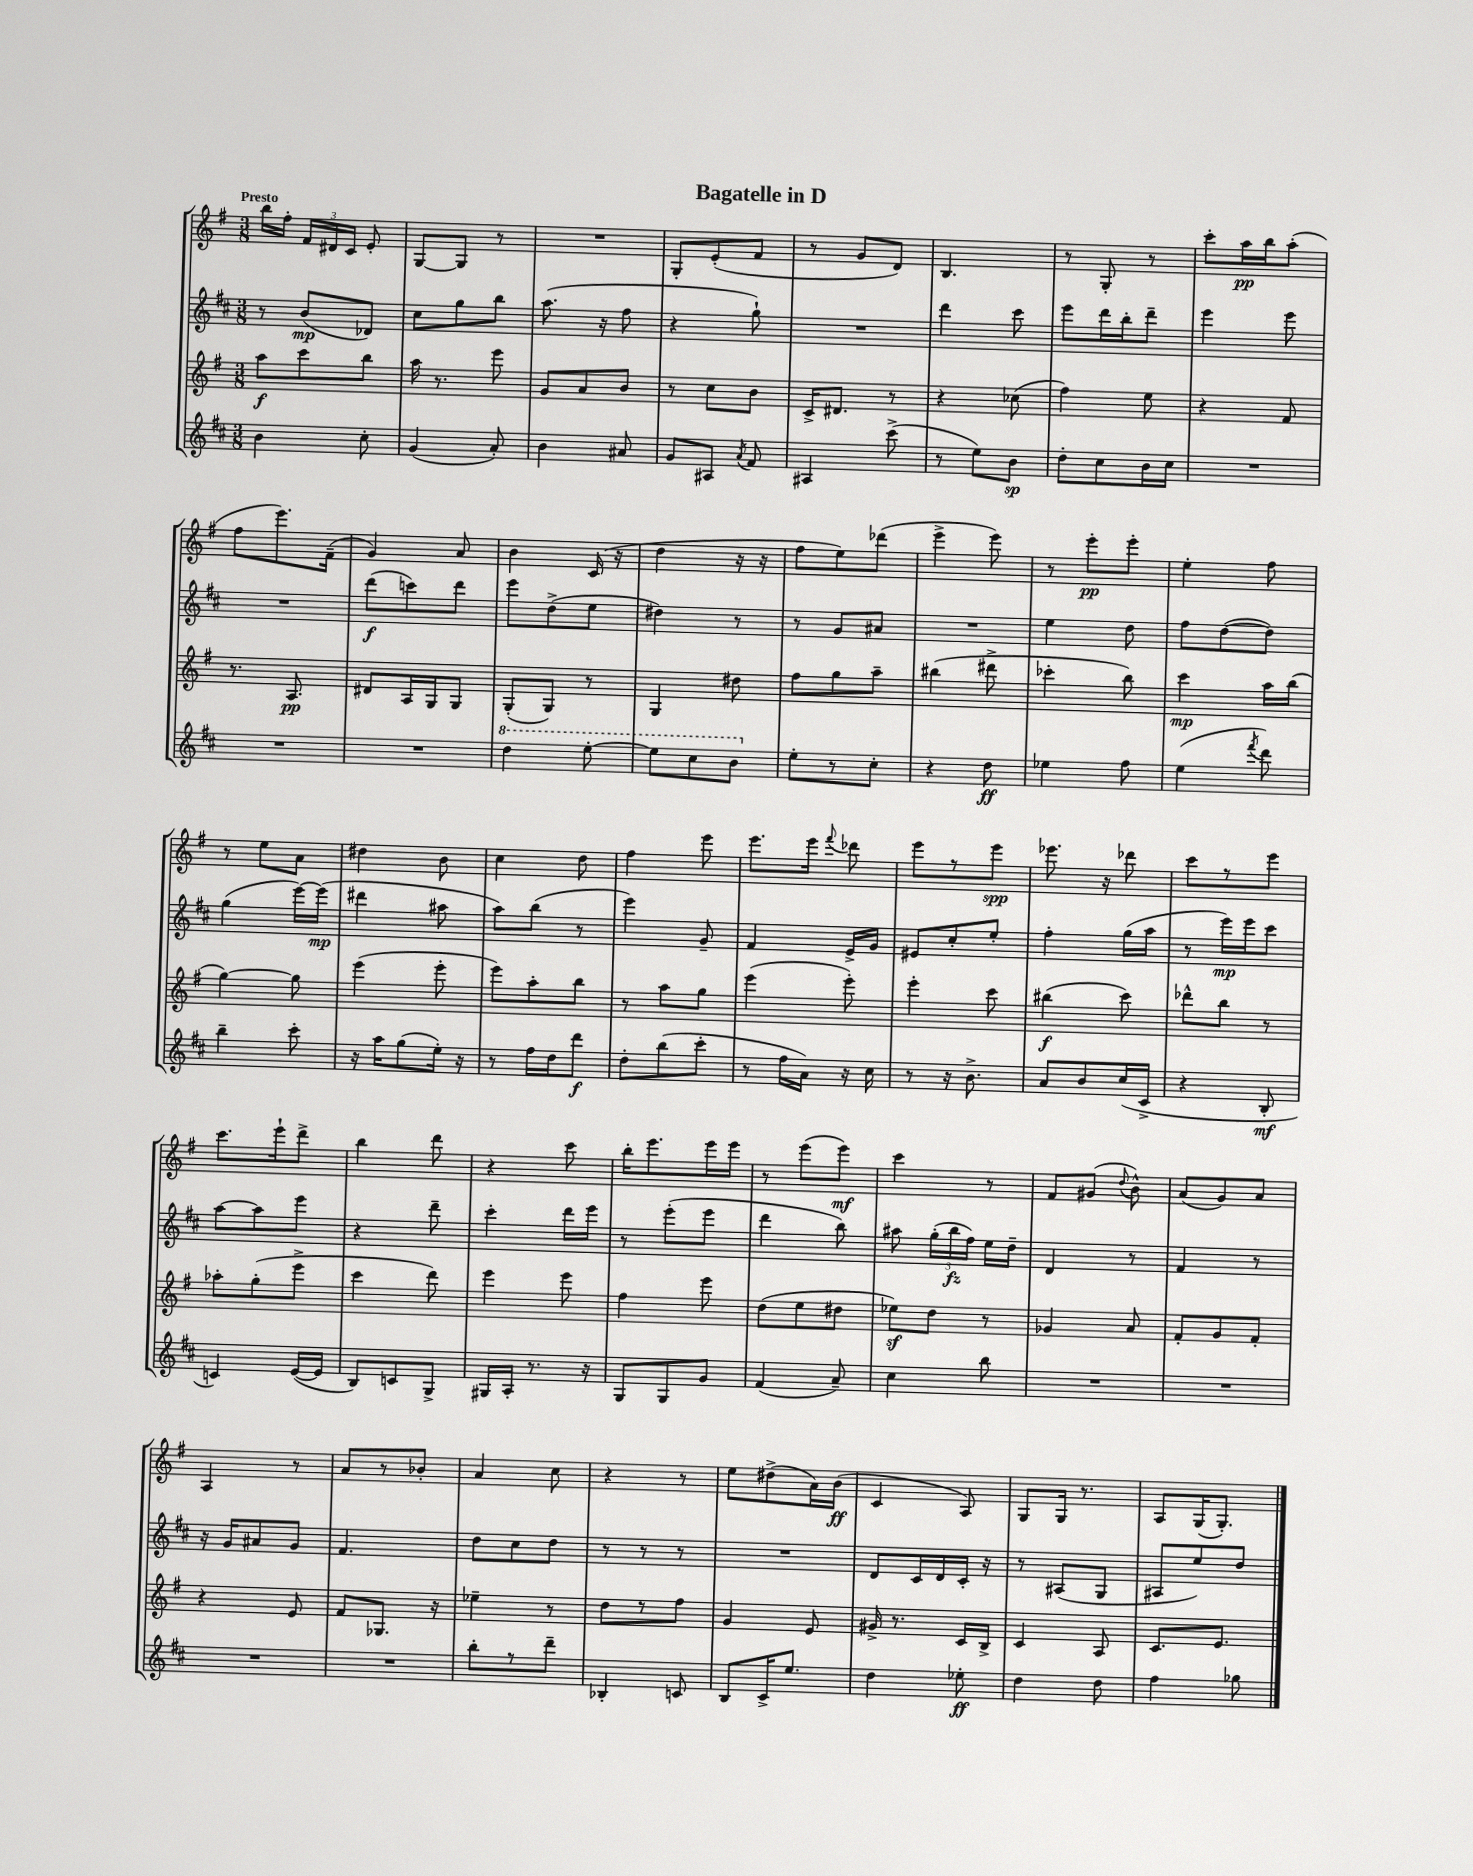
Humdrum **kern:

**kern	**dynam	**kern	**dynam	**kern	**dynam	**kern	**dynam
*part4	*part4	*part3	*part3	*part2	*part2	*part1	*part1
*staff4	*staff4	*staff3	*staff3	*staff2	*staff2	*staff1	*staff1
*clefG2	*	*clefG2	*	*clefG2	*	*clefG2	*
*k[f#c#]	*	*k[f#]	*	*k[f#c#]	*	*k[f#]	*
*M3/8	*	*M3/8	*	*M3/8	*	*M3/8	*
=1	=1	=1	=1	=1	=1	=1	=1
!	!	!	!	!	!	!LO:TX:a:B:t=Presto	!
4b\	.	8aa\L	f	8r	.	16bb\LL	.
.	.	.	.	.	.	16ff#'\JJ	.
.	.	8ccc\	.	(8b/L	mp	24f#/LL	.
.	.	.	.	.	.	24d#X/	.
.	.	.	.	.	.	24c/JJ	.
8cc#'\	.	8bb\J	.	8d-X/J)	.	8e'/	.
=2	=2	=2	=2	=2	=2	=2	=2
(4g/	.	16aa\	.	8cc#\L	.	[8G/L	.
.	.	8.r	.	.	.	.	.
.	.	.	.	8gg\	.	8G/J]	.
8a'/)	.	8eee\	.	8bb\J	.	8r	.
=3	=3	=3	=3	=3	=3	=3	=3
4b\	.	8g/L	.	(8.aa\	.	4.r	.
.	.	8a/	.	.	.	.	.
.	.	.	.	16r	.	.	.
8a#X/	.	8b/J	.	8ff#\	.	.	.
=4	=4	=4	=4	=4	=4	=4	=4
8g/L	.	8r	.	4r	.	8G'/L	.
8A#X/J	.	8cc\L	.	.	.	(8e'/	.
8qa/	.	.	.	.	.	.	.
8f#/	.	8b\J	.	8gg`\)	.	8f#/J	.
=5	=5	=5	=5	=5	=5	=5	=5
4A#X/	.	16c^/KL	.	4.r	.	8r	.
.	.	8.d#X/J	.	.	.	.	.
.	.	.	.	.	.	8g/L	.
(8ccc#^\	.	8r	.	.	.	8d/J)	.
=6	=6	=6	=6	=6	=6	=6	=6
8r	.	4r	.	4ddd\	.	4.B/	.
8ee\L)	.	.	.	.	.	.	.
8b\J	sp	(8cc-X\	.	8ccc#\	.	.	.
=7	=7	=7	=7	=7	=7	=7	=7
8dd'\L	.	4ff#\)	.	8eee\L	.	8r	.
8cc#\	.	.	.	16ddd\L	.	8G'/	.
.	.	.	.	16bb'\J	.	.	.
16b\L	.	8ee\	.	8ddd~\J	.	8r	.
16cc#\JJ	.	.	.	.	.	.	.
=8	=8	=8	=8	=8	=8	=8	=8
4.r	.	4r	.	4eee\	.	8ccc'\L	.
.	.	.	.	.	.	16aa\L	pp
.	.	.	.	.	.	16bb\J	.
.	.	8f#/	.	8eee\	.	(8aa'\J	.
!!LO:LB:g=z
=9	=9	=9	=9	=9	=9	=9	=9
4.r	.	8.r	.	4.r	.	8ff#\L	.
.	.	.	.	.	.	8.eee\)	.
.	.	8.A/	pp	.	.	.	.
.	.	.	.	.	.	(16f#~\Jk	.
=10	=10	=10	=10	=10	=10	=10	=10
4.r	.	8d#X/L	.	(8ddd\L	f	4g/)	.
.	.	16A/L	.	8cccn\)	.	.	.
.	.	16G/J	.	.	.	.	.
.	.	8G/J	.	8ddd\J	.	8a/	.
=11	=11	=11	=11	=11	=11	=11	=11
*8va	*	*	*	*	*	*	*
4ddd\	.	(8G'/L	.	8eee\L	.	4b\	.
.	.	8G/J)	.	(8dd^\	.	.	.
[8eee'\	.	8r	.	8ee\J	.	(16c/	.
.	.	.	.	.	.	16r	.
=12	=12	=12	=12	=12	=12	=12	=12
8eee\L]	.	4G/	.	4dd#X\)	.	4dd\	.
8ccc#\	.	.	.	.	.	.	.
8bb\J	.	8dd#X\	.	8r	.	16r	.
.	.	.	.	.	.	16r	.
=13	=13	=13	=13	=13	=13	=13	=13
*X8va	*	*	*	*	*	*	*
8ee'\L	.	8ff#\L	.	8r	.	8ff#\L	.
8r	.	8gg\	.	8g/L	.	8ee\)	.
8cc#'\J	.	8aa~\J	.	8a#X/J	.	(8ddd-X\J	.
=14	=14	=14	=14	=14	=14	=14	=14
4r	.	(4bb#X\	.	4.r	.	4eee^\	.
8dd\	ff	8ddd#X^\	.	.	.	8eee\)	.
=15	=15	=15	=15	=15	=15	=15	=15
4ee-X\	.	4ccc-X'\	.	4ee\	.	8r	.
.	.	.	.	.	.	8eee'\L	pp
8ff#\	.	8bb\)	.	8dd\	.	8eee'\J	.
=16	=16	=16	=16	=16	=16	=16	=16
(4ee\	.	4ccc\	mp	8ff#\L	.	4ee'\	.
.	.	.	.	([8dd\	.	.	.
8qfff#/	.	.	.	.	.	.	.
8ddd\)	.	16aa\LL	.	8dd\J])	.	8ff#\	.
.	.	(16bb\JJ	.	.	.	.	.
!!LO:LB:g=z
=17	=17	=17	=17	=17	=17	=17	=17
4bb~\	.	[4gg\)	.	(4gg\	.	8r	.
.	.	.	.	.	.	8ee\L	.
8ccc#'\	.	8gg\]	.	[16eee\LL)	.	8a\J	.
.	.	.	.	(16eee\JJ]	mp	.	.
=18	=18	=18	=18	=18	=18	=18	=18
16r	.	(4eee\	.	4ddd#X\	.	4dd#X\	.
16aa\KL	.	.	.	.	.	.	.
(8gg\	.	.	.	.	.	.	.
16ee'\Jk)	.	8eee'\	.	8aa#X\	.	8b\	.
16r	.	.	.	.	.	.	.
=19	=19	=19	=19	=19	=19	=19	=19
8r	.	8eee\L)	.	8aa\L)	.	4cc\	.
16ff#\LL	.	8aa'\	.	(8bb\J	.	.	.
16dd\J	.	.	.	.	.	.	.
8ddd\J	f	8bb\J	.	8r	.	8dd\	.
=20	=20	=20	=20	=20	=20	=20	=20
8dd'\L	.	8r	.	4eee\)	.	4ff#\	.
(8bb\	.	8aa\L	.	.	.	.	.
8ccc#'\J	.	8gg\J	.	8g~/	.	8eee\	.
=21	=21	=21	=21	=21	=21	=21	=21
8r	.	(4eee\	.	4f#/	.	8.eee\L	.
16ff#\LL	.	.	.	.	.	.	.
16a\JJ)	.	.	.	.	.	16eee\Jk	.
.	.	.	.	.	.	8qqfff#/	.
16r	.	8eee'\)	.	16e^/LL	.	8ddd-X\	.
16cc#\	.	.	.	16g/JJ	.	.	.
=22	=22	=22	=22	=22	=22	=22	=22
8r	.	4eee'\	.	8e#X/L	.	8eee\L	.
16r	.	.	.	8cc#'/	.	8r	.
8.b^\	.	.	.	.	.	.	.
.	.	8ccc\	.	8ee'/J	.	8eee\J	spp
=23	=23	=23	=23	=23	=23	=23	=23
8a/L	.	(4bb#X\	f	4ff#'\	.	8.eee-X\	.
8b/	.	.	.	.	.	.	.
.	.	.	.	.	.	16r	.
(16cc#/L	.	8ccc\)	.	(16gg\LL	.	8ddd-X\	.
16c#^/JJ	.	.	.	16aa\JJ	.	.	.
=24	=24	=24	=24	=24	=24	=24	=24
4r	.	8ddd-X^^\L	.	8r	.	8ccc\L	.
.	.	8bb\J	.	16eee\LL)	mp	8r	.
.	.	.	.	16eee\J	.	.	.
8B'/	mf	8r	.	8ccc#\J	.	8eee\J	.
!!LO:LB:g=z
=25	=25	=25	=25	=25	=25	=25	=25
4cn/)	.	8aa-X'\L	.	[8aa\L	.	8.ccc\L	.
.	.	(8gg'\	.	8aa\]	.	.	.
.	.	.	.	.	.	16eee`\k	.
([16e/LL	.	8eee^\J	.	8eee\J	.	8ddd^\J	.
16e/JJ]	.	.	.	.	.	.	.
=26	=26	=26	=26	=26	=26	=26	=26
8B/L)	.	4ccc\	.	4r	.	4bb\	.
8cn/	.	.	.	.	.	.	.
8G^/J	.	8ddd\)	.	8ddd~\	.	8ddd\	.
=27	=27	=27	=27	=27	=27	=27	=27
16G#X/LL	.	4eee\	.	4ccc#'\	.	4r	.
16A'/JJ	.	.	.	.	.	.	.
8.r	.	.	.	.	.	.	.
.	.	8eee\	.	16ddd\LL	.	8ccc\	.
16r	.	.	.	16eee\JJ	.	.	.
=28	=28	=28	=28	=28	=28	=28	=28
8G/L	.	4ff#\	.	8r	.	16bb'\KL	.
.	.	.	.	.	.	8.eee\	.
8G/	.	.	.	(8eee'\L	.	.	.
8g/J	.	8eee\	.	8eee\J	.	16eee\L	.
.	.	.	.	.	.	16eee\JJ	.
=29	=29	=29	=29	=29	=29	=29	=29
(4f#/	.	(8dd\L	.	4ddd\	.	8r	.
.	.	8ee\	.	.	.	(8eee\L	.
8a~/)	.	8dd#X\J	.	8bb\)	.	8eee\J)	mf
=30	=30	=30	=30	=30	=30	=30	=30
4cc#\	.	8ee-Xz\L)	.	8aa#X\	.	4ccc\	.
.	.	8dd\J	.	(24gg'\LL	.	.	.
.	.	.	.	24bb\	fz	.	.
.	.	.	.	24ff#\JJ)	.	.	.
8bb\	.	8r	.	16ee\LL	.	8r	.
.	.	.	.	16dd~\JJ	.	.	.
=31	=31	=31	=31	=31	=31	=31	=31
4.r	.	4g-X/	.	4d/	.	8f#/L	.
.	.	.	.	.	.	(8g#X/J	.
.	.	.	.	.	.	8qqdd/	.
.	.	8a/	.	8r	.	8b^^\)	.
=32	=32	=32	=32	=32	=32	=32	=32
4.r	.	8f#'/L	.	4f#/	.	(8a/L	.
.	.	8g/	.	.	.	8g/)	.
.	.	8f#'/J	.	8r	.	8a/J	.
!!LO:LB:g=z
=33	=33	=33	=33	=33	=33	=33	=33
4.r	.	4r	.	16r	.	4A/	.
.	.	.	.	16g/KL	.	.	.
.	.	.	.	8a#X/	.	.	.
.	.	8e/	.	8g/J	.	8r	.
=34	=34	=34	=34	=34	=34	=34	=34
4.r	.	8f#/L	.	4.f#/	.	8a/L	.
.	.	8.G-X/J	.	.	.	8r	.
.	.	.	.	.	.	8b-X'/J	.
.	.	16r	.	.	.	.	.
=35	=35	=35	=35	=35	=35	=35	=35
8bb'\L	.	4ee-X~\	.	8dd\L	.	4a/	.
8r	.	.	.	8cc#\	.	.	.
8ddd~\J	.	8r	.	8dd\J	.	8cc\	.
=36	=36	=36	=36	=36	=36	=36	=36
4B-X'/	.	8dd\L	.	8r	.	4r	.
.	.	8r	.	8r	.	.	.
8cn/	.	8ff#\J	.	8r	.	8r	.
=37	=37	=37	=37	=37	=37	=37	=37
8B/L	.	4g/	.	4.r	.	8ee\L	.
16c#^/K	.	.	.	.	.	(8dd#X^\	.
8.ee/J	.	.	.	.	.	.	.
.	.	8e/	.	.	.	16a\L)	.
.	.	.	.	.	.	(16b\JJ	ff
=38	=38	=38	=38	=38	=38	=38	=38
4dd\	.	16g#X^/	.	8d/L	.	4c/	.
.	.	8.r	.	.	.	.	.
.	.	.	.	16c#/L	.	.	.
.	.	.	.	16d/	.	.	.
8ee-X'\	ff	16c/LL	.	16c#'/JJ	.	8A/)	.
.	.	16B^/JJ	.	16r	.	.	.
=39	=39	=39	=39	=39	=39	=39	=39
4dd\	.	4c/	.	8r	.	8G/L	.
.	.	.	.	(8A#X/L	.	16G/Jk	.
.	.	.	.	.	.	8.r	.
8dd\	.	8A/	.	8G/J	.	.	.
=40	=40	=40	=40	=40	=40	=40	=40
4ff#\	.	8.c/L	.	8A#X/L	.	8A/L	.
.	.	.	.	8ee/)	.	(16G/K	.
.	.	8.e/J	.	.	.	8.G'/J)	.
8gg-X\	.	.	.	8dd/J	.	.	.
==	==	==	==	==	==	==	==
*-	*-	*-	*-	*-	*-	*-	*-
